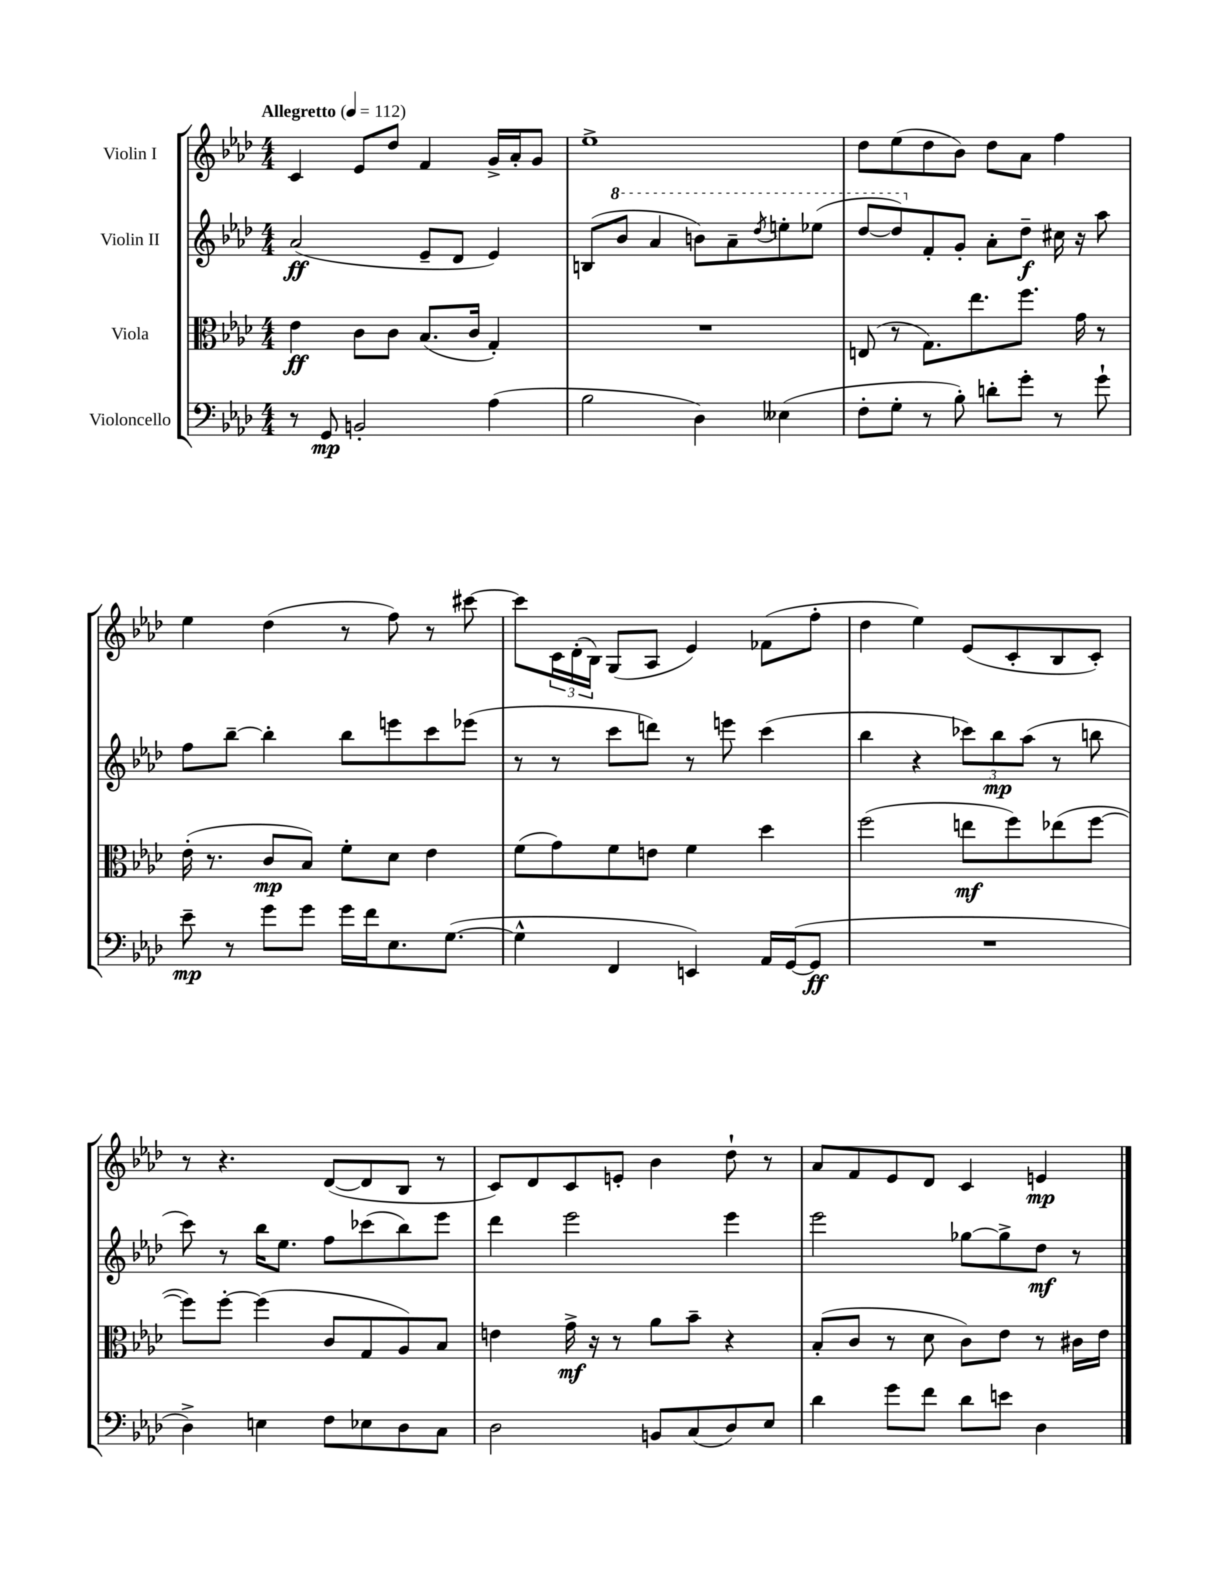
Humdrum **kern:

**kern	**kern	**kern	**kern
*staff4	*staff3	*staff2	*staff1
*clefF4	*clefC3	*clefG2	*clefG2
*k[b-e-a-d-]	*k[b-e-a-d-]	*k[b-e-a-d-]	*k[b-e-a-d-]
*M4/4	*M4/4	*M4/4	*M4/4
*MM112	*MM112	*MM112	*MM112
8r	4e-	(2a-	4c
8GG	.	.	.
2BB'	8c	.	8e-
.	8c	.	8dd-
.	(8.B-	8e-~	4f
.	.	8d-	.
.	16c	.	.
(4A-	4G')	4e-)	16g^
.	.	.	16a-'
.	.	.	8g
=	=	=	=
2B-	1r	(8B	1ee-^
.	.	8bb-	.
.	.	4aa-	.
4D-)	.	8bb)	.
.	.	8aa-~	.
.	.	8qddd-	.
(4E--	.	8eee'	.
.	.	(8eee-	.
=	=	=	=
8F'	(8E	[8ddd-	8dd-
8G'	8r	8ddd-])	(8ee-
8r	8.G)	8f'	8dd-
8B-')	.	8g'	8b-)
.	8.ee-	.	.
8d'	.	8a-'	8dd-
8g'	8.ff	8dd-~	8a-
8r	.	16cc#	4ff
.	16g	16r	.
8g`	8r	8aa-	.
=	=	=	=
8e-~	(16e-'	8ff	4ee-
.	8.r	.	.
8r	.	[8bb-~	.
8g	8c	4bb-']	(4dd-
8g	8B-)	.	.
16g	8f'	8bb-	8r
16f	.	.	.
8.E-	8d-	8eee	8ff)
.	4e-	8ccc	8r
([8.G	.	.	.
.	.	(8eee-	[8ccc#
=	=	=	=
4G^^]	(8f	8r	8ccc#]
.	8g)	8r	24c
.	.	.	(24d-'
.	.	.	24B-)
4FF	8f	8ccc	(8G
.	8e	8ddd)	8A-
4EE)	4f	8r	4e-)
.	.	8eee	.
16AA-	4dd-	(4ccc	(8f-
([16GG	.	.	.
8GG]	.	.	8ff'
=	=	=	=
1r	(2ff	4bb-	4dd-
.	.	4r	4ee-)
.	8ee	12ccc-)	(8e-
.	.	12bb-	.
.	8ff)	.	8c'
.	.	(12aa-	.
.	(8ee-	8r	8B-
.	[8ff	8bb	8c')
=	=	=	=
4D-^)	8ff])	8ccc)	8r
.	[8ff'	8r	4.r
4E	(4ff]	16bb-	.
.	.	8.ee-	.
8F	8c	8ff	([8d-
8E-	8G	(8ccc-	8d-]
8D-	8A-)	8bb-)	8B-
8C	8B-	8eee-	8r
=	=	=	=
2D-	4e	4ddd-	8c)
.	.	.	8d-
.	16g^	2eee-	8c
.	16r	.	.
.	8r	.	8e'
8BB	8a-	.	4b-
(8C	8b-~	.	.
8D-)	4r	4eee-	8dd-`
8E-	.	.	8r
=	=	=	=
4d-	(8B-'	2eee-	8a-
.	8c	.	8f
8g	8r	.	8e-
8f	8d-	.	8d-
8d-	8c)	[8gg-	4c
8e	8e-	8gg-^]	.
4D-	8r	8dd-	4e
.	16c#	8r	.
.	16e-	.	.
==	==	==	==
*-	*-	*-	*-
